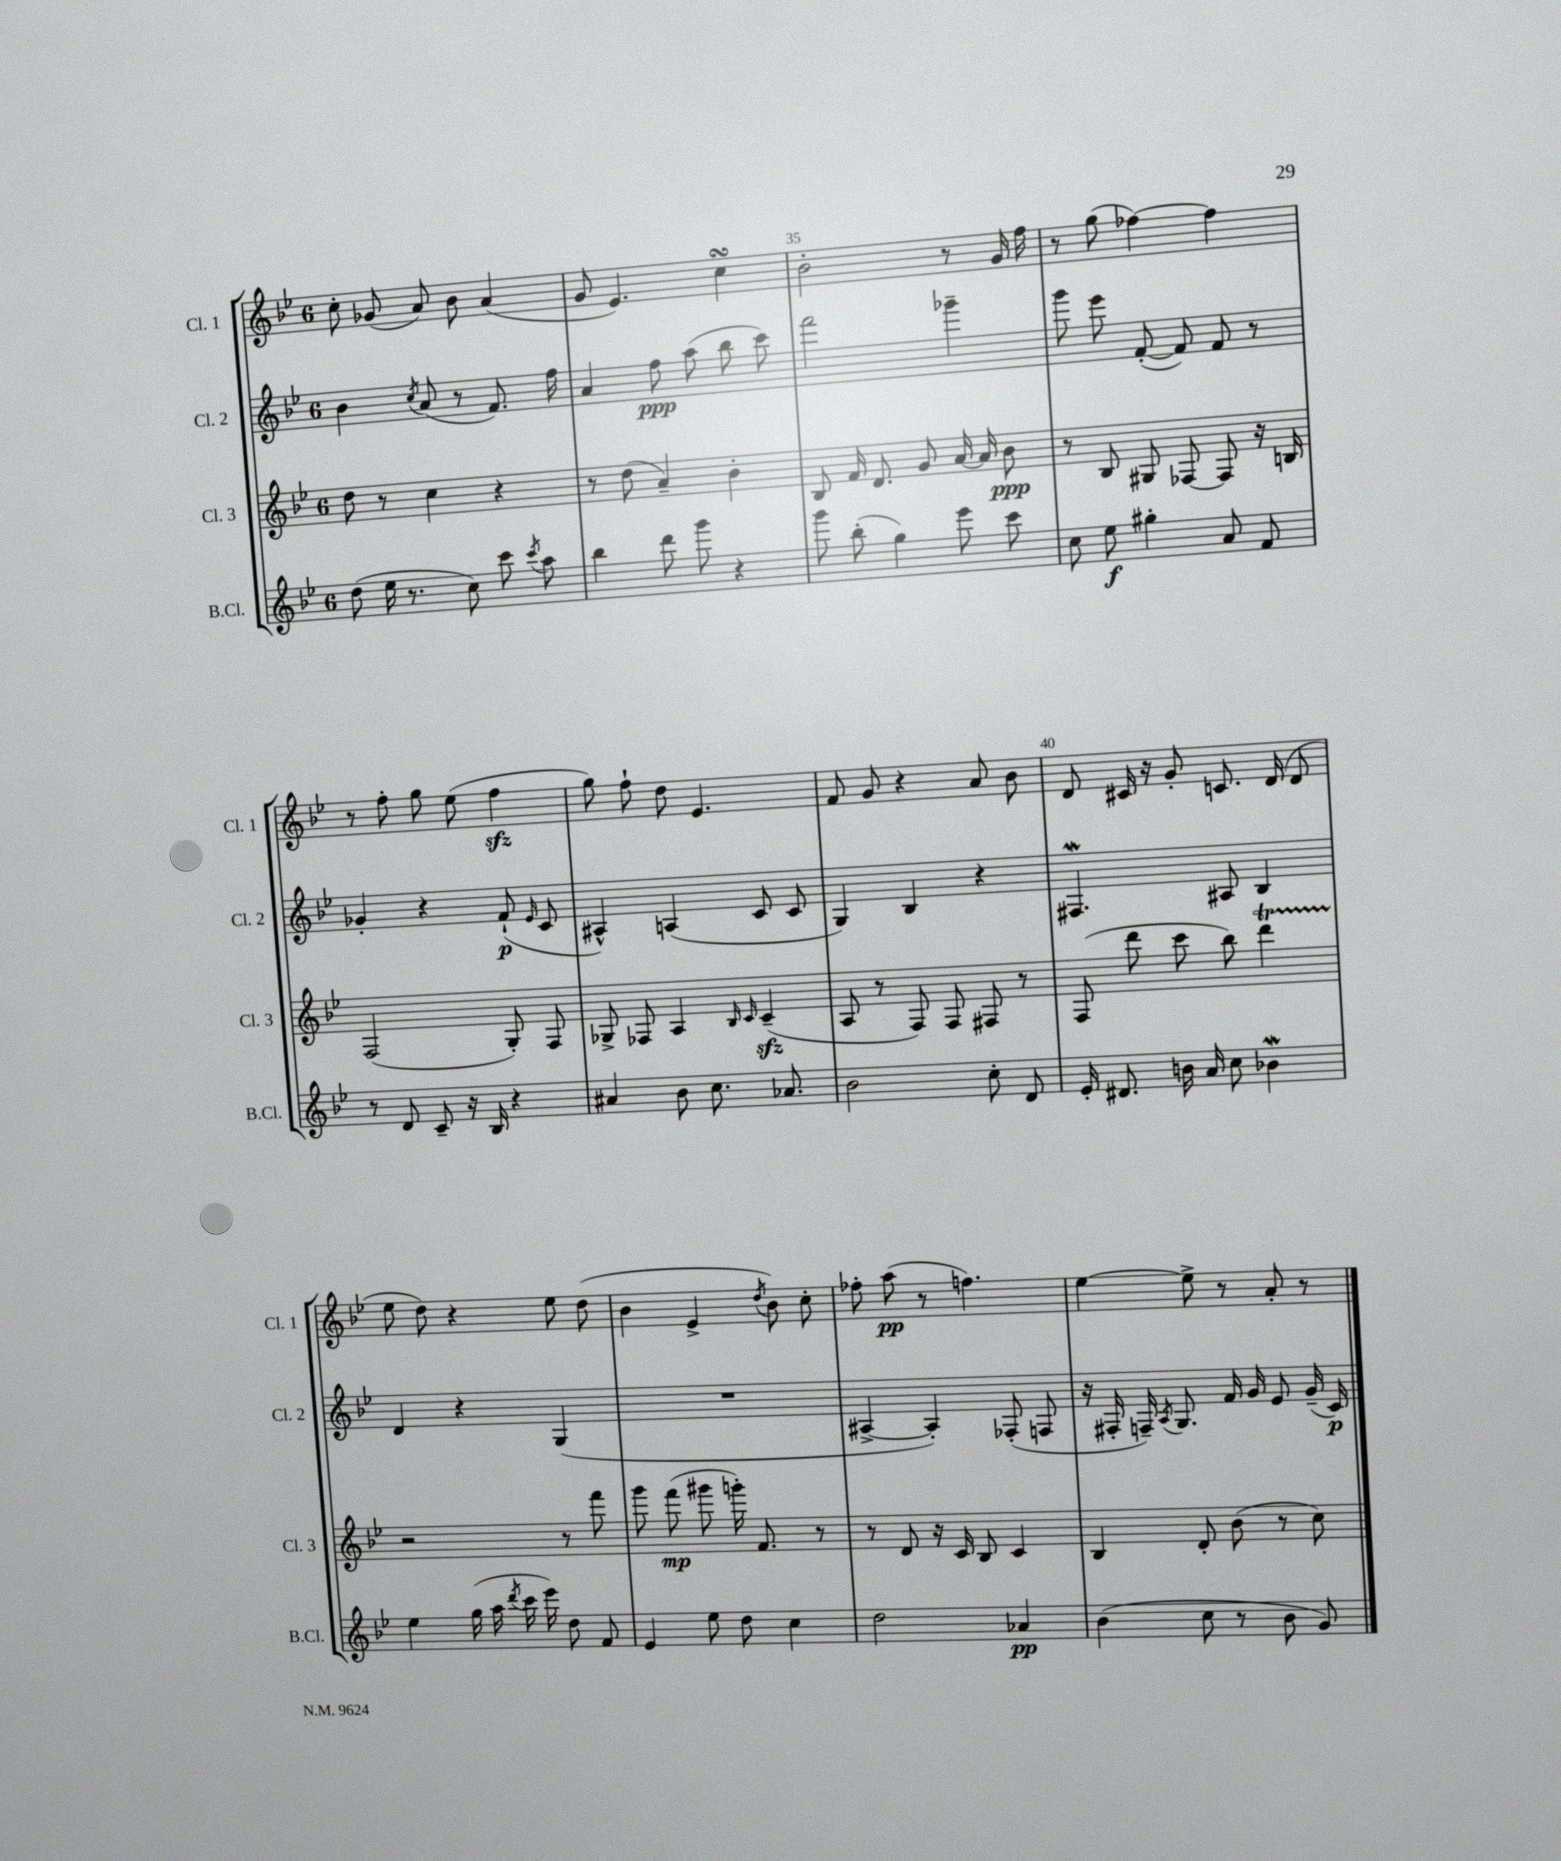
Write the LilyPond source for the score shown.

<<
\new StaffGroup <<
\new Staff = "s0" \with { instrumentName = "Cl. 1" shortInstrumentName = "Cl. 1" } {
    \clef treble \key bes \major \once \override Staff.TimeSignature.style = #'single-digit \time 6/8
    \autoBeamOff c''8-. ges'8( a'8) bes'8 a'4( |
    g'8 ees'4.) c''4\turn |
    bes'2-. r8 g'16 f''16 |
    r8 g''8( fes''4~) fes''4 |
    r8 f''8-. g''8 ees''8( f''4\sfz |
    g''8) f''8-! d''8 ees'4. |
    f'8 g'8 r4 a'8 bes'8 |
    d'8 cis'16 r16 g'8-. c'8. d'16( d'8 |
    ees''8 d''8) r4 ees''8 d''8( |
    bes'4 ees'4-> \acciaccatura { d''8 } bes'8) c''8-. |
    fes''8-. a''8\pp( r8 f''4.) |
    ees''4~ ees''8-> r8 a'8-. r8 \bar "|." |
}
\new Staff = "s1" \with { instrumentName = "Cl. 2" shortInstrumentName = "Cl. 2" } {
    \clef treble \key bes \major \once \override Staff.TimeSignature.style = #'single-digit \time 6/8
    \autoBeamOff bes'4 \acciaccatura { c''8 } a'8( r8 f'8.) f''16 |
    a'4 f''8\ppp a''8( bes''8 c'''8) |
    f'''2 ges'''4-- |
    g'''8 ees'''8 f'8~-.( f'8) f'8 r8 |
    ges'4-. r4 f'8-!\p( \grace { ees'16 } c'8 |
    ais4-^) a4( c'8 c'8 |
    g4) bes4 r4 |
    fis4.\mordent ais8 bes4 |
    d'4 r4 g4( |
    R2. |
    ais4~-> ais4-.) fes8-.( f8 |
    r16 fis16-. f16--) \acciaccatura { a8 } g8. f'16 g'16 ees'8 g'16--( c'16\p) \bar "|." |
}
\new Staff = "s2" \with { instrumentName = "Cl. 3" shortInstrumentName = "Cl. 3" } {
    \clef treble \key bes \major \once \override Staff.TimeSignature.style = #'single-digit \time 6/8
    \autoBeamOff d''8 r8 c''4 r4 |
    r8 d''8( a'4--) bes'4-. |
    bes8 f'16 d'8. g'8 a'16~ a'16 bes'8\ppp |
    r8 bes8 gis8 fes8~ fes8 r16 b16 |
    f2( g8-.) f8 |
    ges8-> fes8 a4 \grace { bes16 c'16 } c'4--\sfz( |
    a8 r8 f8) f8 fis8 r8 |
    f8( d'''8 c'''8 bes''8) d'''4\startTrillSpan |
    r2\stopTrillSpan r8 f'''8 |
    g'''8 f'''8\mp( gis'''8 g'''16-.) f'8. r8 |
    r8 d'8 r16 c'16 bes8 c'4 |
    bes4 d'8-. bes'8( r8 c''8) \bar "|." |
}
\new Staff = "s3" \with { instrumentName = "B.Cl." shortInstrumentName = "B.Cl." } {
    \clef treble \key bes \major \once \override Staff.TimeSignature.style = #'single-digit \time 6/8
    \autoBeamOff d''8( ees''16 r8. c''8) c'''8 \acciaccatura { c'''8 } a''8 |
    bes''4 d'''8 g'''8 r4 |
    g'''8 bes''8-.( g''4) ees'''8 c'''8 |
    c''8 ees''8\f gis''4-. a'8 f'8 |
    r8 d'8 c'8-- r16 bes16 r4 |
    ais'4 bes'8 c''8. aes'8. |
    bes'2 c''8-. d'8 |
    ees'16-. dis'8. b'16 a'16 c''8 bes'4\mordent |
    ees''4 g''16( a''16 \acciaccatura { d'''8 } c'''16 ees'''16) d''8 f'8 |
    ees'4 ees''8 d''8 c''4 |
    d''2 aes'4\pp |
    bes'4( c''8 r8 bes'8 g'8) \bar "|." |
}
>>
>>
\layout { \context { \Score currentBarNumber = #33 \override BarNumber.break-visibility = ##(#f #t #t) barNumberVisibility = #(every-nth-bar-number-visible 5) } }
